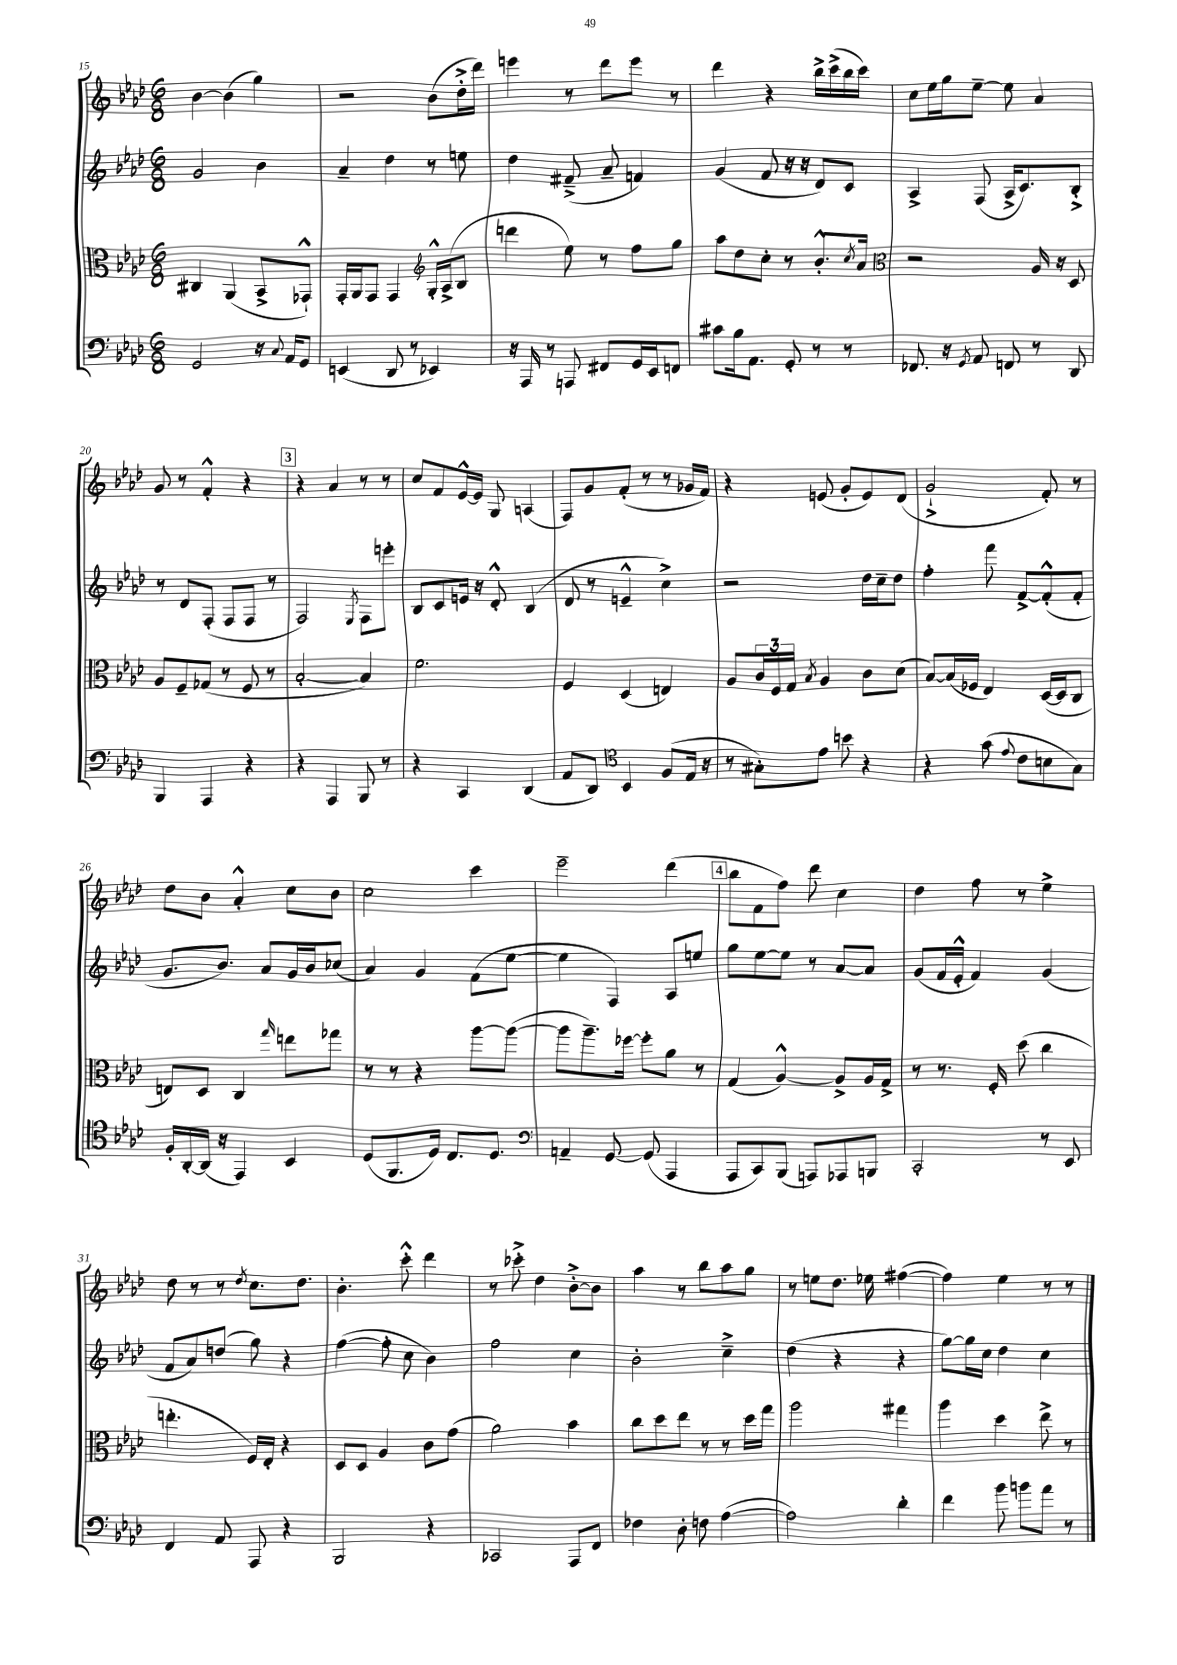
<<
\new StaffGroup <<
\new Staff = "s0" {
    \clef treble \key aes \major \numericTimeSignature \time 6/8
    bes'4~ bes'4( g''4) |
    r2 bes'8( des''16-.-> des'''16) |
    e'''4 r8 des'''8 e'''8 r8 |
    des'''4 r4 bes''16-> c'''16->( bes''16 c'''16) |
    c''8 ees''16 g''16 ees''8~-- ees''8 aes'4 |
    g'8 r8 f'4-.-^ r4 |
    \mark \markup { \box "3" } r4 aes'4 r8 r8 |
    c''8 f'8 ees'16~-^ ees'16 g8 a4( |
    f8) g'8 f'8-.( r8 r8 ges'16 f'16) |
    r4 e'8( g'8-. e'8) des'8( |
    g'2-!-> f'8-.) r8 |
    des''8 bes'8 aes'4-.-^ c''8 bes'8 |
    c''2 c'''4 |
    ees'''2-- des'''4( |
    \mark \markup { \box "4" } bes''8 f'8 f''8) des'''8 c''4 |
    des''4 f''8 r8 ees''4-> |
    des''8 r8 r8 \acciaccatura { des''8 } c''8. des''8. |
    bes'4.-. c'''8-.-^ des'''4 |
    r8 ces'''8-.-> des''4 bes'8~-.-> bes'8 |
    aes''4 r8 bes''8 aes''8 g''8 |
    r8 e''8 des''8. ees''16 fis''4~( |
    fis''4) ees''4 r8 r8 \bar "|." |
}
\new Staff = "s1" {
    \clef treble \key aes \major \numericTimeSignature \time 6/8
    g'2 bes'4 |
    aes'4-- des''4 r8 e''8 |
    des''4 fis'8--->( aes'8-- f'4) |
    g'4( f'8 r16 r16 des'8) c'8 |
    aes4-> f8( aes16-> c'8.) bes8-.-> |
    r8 des'8 f8-.( f8 f8 r8 |
    \mark \markup { \box "3" } f2) \acciaccatura { ees8 } f8 e'''8-. |
    bes8 c'8 e'16 r16 des'8-.-^ bes4( |
    des'8 r8 e'4---^ c''4->) |
    r2 des''16 c''16-- des''8 |
    f''4-. f'''8 f'8~-> f'8-.-^( f'8-. |
    g'8. bes'8.) aes'8 g'16 bes'16 ces''8( |
    aes'4) g'4 f'8( ees''8~ |
    ees''4 f4) aes8 e''8 |
    \mark \markup { \box "4" } g''8 ees''8~ ees''8 r8 aes'8~ aes'8 |
    g'8( f'16 ees'16-.-^ f'4) g'4( |
    f'8 aes'8) d''8( g''8) r4 |
    f''4~( f''8-. c''8 bes'4) |
    f''2 c''4 |
    bes'2-. c''4---> |
    des''4( r4 r4 |
    g''8~) g''16 c''16 des''4 c''4 \bar "|." |
}
\new Staff = "s2" {
    \clef alto \key aes \major \numericTimeSignature \time 6/8
    cis4 aes,4( bes,8-> ges,8-!-^) |
    g,16-. aes,16 g,8 g,4 \clef treble g16-.-^ aes16->( bes8 |
    d'''4 ees''8) r8 f''8 g''8 |
    aes''8 des''8 c''8-. r8 bes'8.-.-^ \acciaccatura { c''8 } aes'16 |
    \clef alto r2 aes16 r16 des8 |
    aes8 f8-- ges8( r8 f8 r8 |
    \mark \markup { \box "3" } bes2~-. bes4) |
    f'2. |
    f4 des4( e4) |
    aes8 \tuplet 3/2 { c'16 f16 g16 } \acciaccatura { bes8 } aes4 c'8 des'8( |
    bes8~) bes16( fes16 ees4) des16~( des16 c8 |
    e8) des8 c4 \grace { g''16 } e''8 ges''8 |
    r8 r8 r4 aes''8~ aes''8~( |
    aes''8 aes''8.--) fes''16~ fes''8-. aes'8 r8 |
    \mark \markup { \box "4" } g4( aes4~-^) aes8-> aes16 g16-> |
    r8 r8. f16-. des''8( c''4 |
    e''4.-. f16) ees16-. r4 |
    des8 des8 aes4 c'8 g'8( |
    aes'2) bes'4 |
    c''8 des''8 ees''8 r8 r8 des''16 g''16 |
    aes''2 gis''4 |
    aes''4 des''4 ees''8-> r8 \bar "|." |
}
\new Staff = "s3" {
    \clef bass \key aes \major \numericTimeSignature \time 6/8
    g,2 r16 \appoggiatura { c8 } aes,16 g,8 |
    e,4( des,8 r8 ees,4) |
    r16 aes,,16 r8 a,,8 fis,8 g,16 ees,16 f,8 |
    cis'8 bes16 aes,8. g,8-. r8 r8 |
    fes,8. r16 \acciaccatura { g,8 } aes,8 f,8 r8 des,8 |
    bes,,4 aes,,4 r4 |
    \mark \markup { \box "3" } r4 aes,,4 bes,,8 r8 |
    r4 c,4 des,4( |
    aes,8 des,8) \clef tenor bes,4 f8( ees16 r16 |
    r8 gis8-.) ees'8 b'8 r4 |
    r4 g'8( \appoggiatura { ees'8 } c'8 b8 g8) |
    f16-. aes,16~-. aes,16( r16 ees,4) bes,4 |
    des8( f,8. des16) c8. des8. |
    \clef bass a,4-- g,8~ g,8( aes,,4 |
    \mark \markup { \box "4" } aes,,8 c,8) bes,,8( a,,8) aes,,8 b,,8 |
    c,2-. r8 ees,8 |
    f,4 aes,8 aes,,8 r4 |
    bes,,2 r4 |
    ces,2 aes,,8 f,8 |
    fes4 des8-. f8 aes4~( |
    aes2) des'4-. |
    f'4 bes'8 b'8 aes'8 r8 \bar "|." |
}
>>
>>
\layout { \context { \Score currentBarNumber = #15 } }
